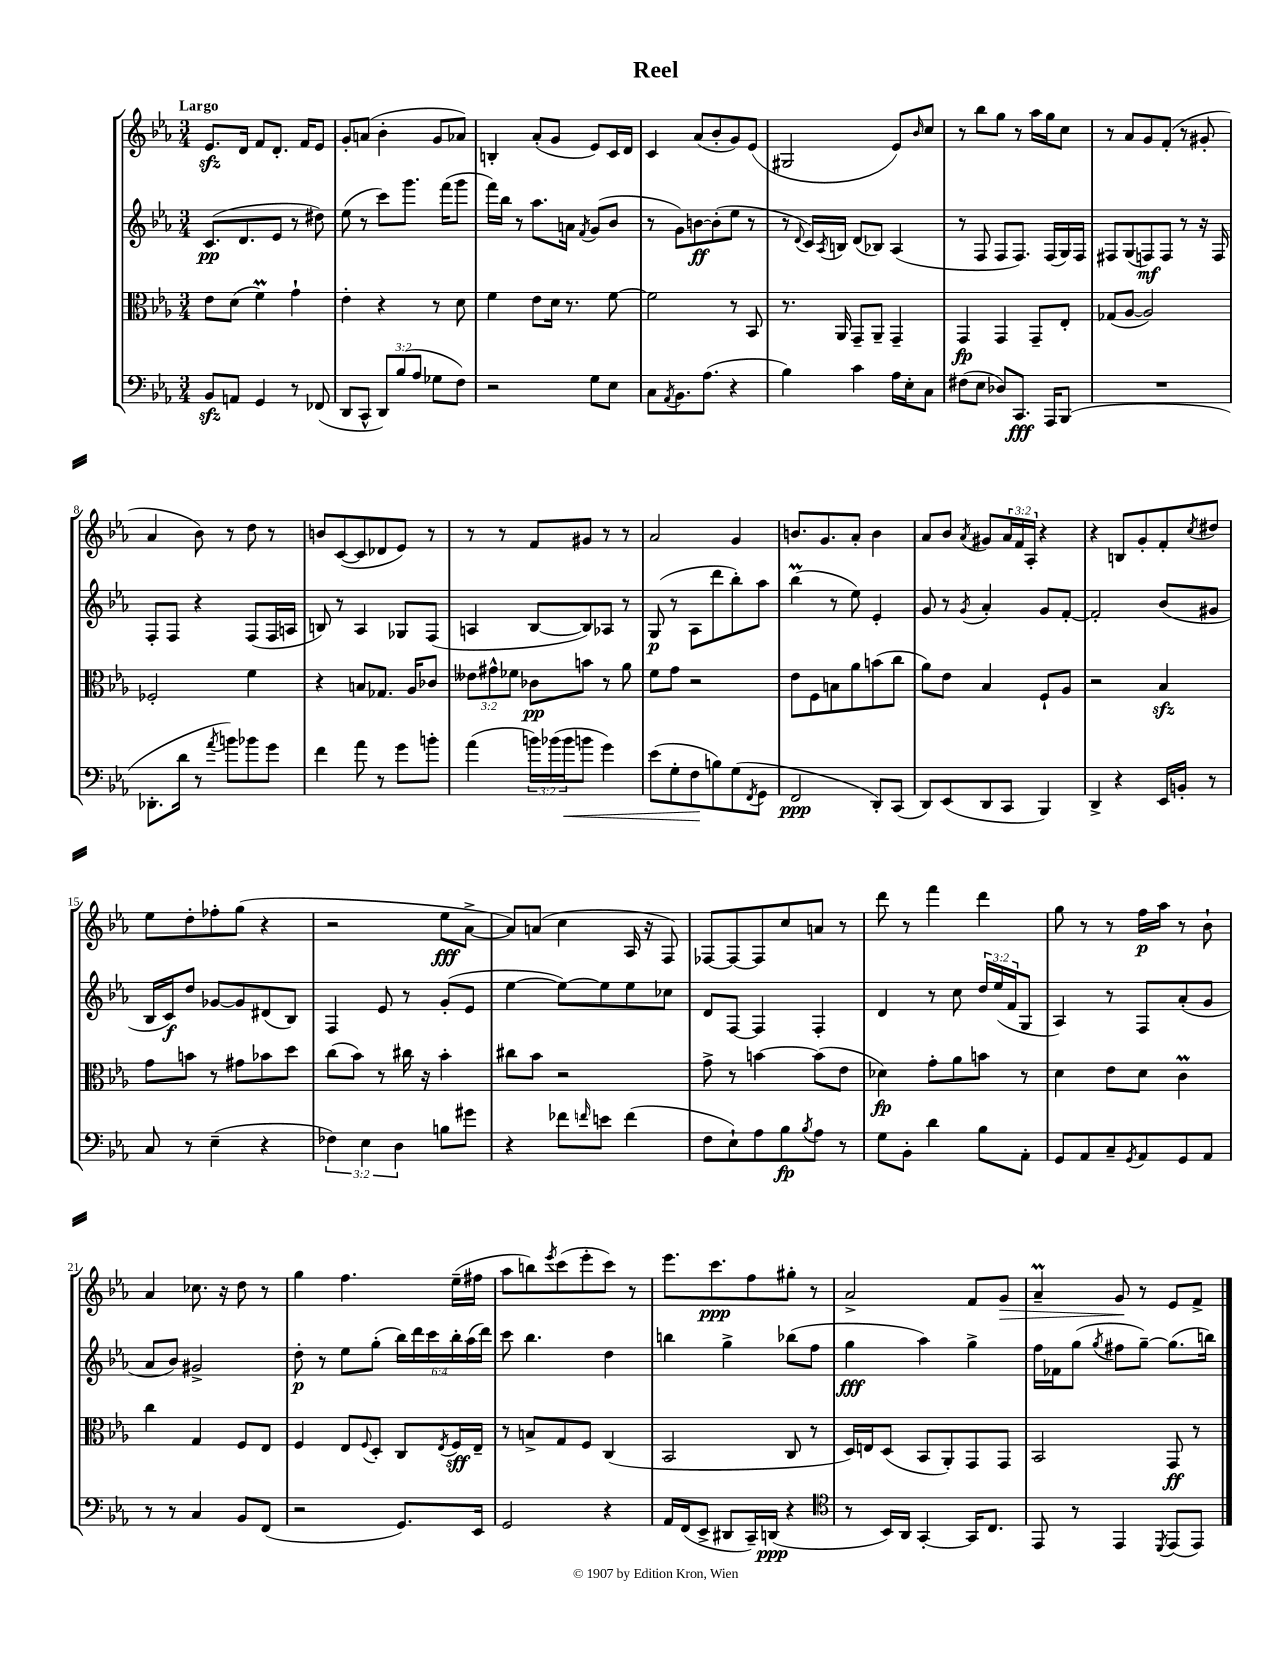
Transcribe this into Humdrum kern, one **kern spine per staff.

**kern	**dynam	**kern	**dynam	**kern	**dynam	**kern	**dynam
*part4	*part4	*part3	*part3	*part2	*part2	*part1	*part1
*staff4	*staff4	*staff3	*staff3	*staff2	*staff2	*staff1	*staff1
*clefF4	*	*clefC3	*	*clefG2	*	*clefG2	*
*k[b-e-a-]	*	*k[b-e-a-]	*	*k[b-e-a-]	*	*k[b-e-a-]	*
*M3/4	*	*M3/4	*	*M3/4	*	*M3/4	*
=1	=1	=1	=1	=1	=1	=1	=1
!	!	!	!	!	!	!LO:TX:a:B:t=Largo	!
8BB-zz/L	.	8e-\L	.	(8.c/L	pp	8.e-zz/L	.
8AAn/J	.	(8d\J	.	.	.	.	.
.	.	.	.	8.d/	.	16d/Jk	.
4GG/	.	4fM\)	.	.	.	8f/L	.
.	.	.	.	8e-/J	.	8.d'/J	.
8r	.	4g`\	.	8r	.	.	.
.	.	.	.	.	.	16f/KL	.
(8FF-X/	.	.	.	8dd#X\)	.	8e-/J	.
=2	=2	=2	=2	=2	=2	=2	=2
8DD/L	.	4e-'\	.	(8ee-\	.	8g'/L	.
8CC^^/J	.	.	.	8r	.	(8an/J	.
12DD/L)	.	4r	.	8ccc\L)	.	4b-'\	.
(12B-/	.	.	.	.	.	.	.
.	.	.	.	8.ggg\J	.	.	.
12A-/J	.	.	.	.	.	.	.
8G-X\L	.	8r	.	.	.	8g/L	.
.	.	.	.	(16fff\KL	.	.	.
8F\J)	.	8d\	.	8ggg\J	.	8a-X/J)	.
=3	=3	=3	=3	=3	=3	=3	=3
2r	.	4f\	.	16fff\LL)	.	4Bn'/	.
.	.	.	.	16bb-\JJ	.	.	.
.	.	.	.	8r	.	.	.
.	.	8e-\L	.	8.aa-\L	.	(8a-'/L	.
.	.	16d\Jk	.	.	.	8g/J	.
.	.	8.r	.	16an\Jk	.	.	.
.	.	.	.	8qf/	.	.	.
8G\L	.	.	.	(8g/L	.	8e-/L)	.
8E-\J	.	[8f\	.	8b-/J	.	16c/L	.
.	.	.	.	.	.	16d/JJ	.
=4	=4	=4	=4	=4	=4	=4	=4
8C\L	.	2f\]	.	8r	.	4c/	.
8qAA-/	.	.	.	.	.	.	.
8.BB-\	.	.	.	8g\L)	.	.	.
.	.	.	.	[8bn\	ff	(8a-/L	.
(8.A-\J	.	.	.	.	.	.	.
.	.	.	.	(8b'\]	.	8b-'/	.
4r	.	8r	.	8ee-\J	.	8g/)	.
.	.	8BB-/	.	8r	.	(8e-/J	.
=5	=5	=5	=5	=5	=5	=5	=5
4B-\)	.	8.r	.	8r	.	2G#X/	.
.	.	.	.	8qqd/	.	.	.
.	.	.	.	16c/LL)	.	.	.
.	.	.	.	8qA-/	.	.	.
.	.	16AA-/	.	16Bn/JJ	.	.	.
4c\	.	8GG~/L	.	(8d/L	.	.	.
.	.	8AA-~/J	.	8B-X/J)	.	.	.
16A-\LL	.	4GG~/	.	(4A-/	.	8e-/L)	.
16E-'\J	.	.	.	.	.	.	.
.	.	.	.	.	.	16qqb-/	.
8C\J	.	.	.	.	.	8cc/J	.
=6	=6	=6	=6	=6	=6	=6	=6
(8F#X\L	.	4GG/	fp	8r	.	8r	.
8E-\J	.	.	.	8F/	.	8bb-\L	.
8D-X/L)	.	4GG/	.	8F/L	.	8gg\J	.
8.CC/J	fff	.	.	8.F/J)	.	8r	.
.	.	8GG~/L	.	.	.	16aa-\LL	.
16AAA-/KL	.	.	.	(16F/LL	.	16gg\J	.
(8BBB-/J	.	8E-'/J	.	16G/)	.	8cc\J	.
.	.	.	.	16F/JJ	.	.	.
=7	=7	=7	=7	=7	=7	=7	=7
2.r	.	(8G-X/L	.	8F#X/L	.	8r	.
.	.	[8A-/J	.	(8G/	.	8a-/L	.
.	.	2A-/])	.	8Fn/)	mf	8g/	.
.	.	.	.	8F/J	.	(8f'/J	.
.	.	.	.	8r	.	8r	.
.	.	.	.	16r	.	8g#X'/	.
.	.	.	.	16F/	.	.	.
!!LO:LB:g=z
=8	=8	=8	=8	=8	=8	=8	=8
8.DD-X'\L	.	2F-X'/	.	8F'/L	.	4a-/	.
.	.	.	.	8F/J	.	.	.
16d\Jk	.	.	.	.	.	.	.
8r	.	.	.	4r	.	8b-\)	.
8qa-/	.	.	.	.	.	.	.
8bn\L)	.	.	.	.	.	8r	.
8b-X\	.	4f\	.	(8F/L	.	8dd\	.
8g\J	.	.	.	16F/L	.	8r	.
.	.	.	.	16An/JJ	.	.	.
=9	=9	=9	=9	=9	=9	=9	=9
4f\	.	4r	.	8Bn/)	.	8bn/L	.
.	.	.	.	8r	.	([8c/	.
8a-\	.	8Bn/L	.	4A-/	.	8c/]	.
8r	.	8.G-X/J	.	.	.	8d-X/	.
8g\L	.	.	.	8G-X/L	.	8e-/J)	.
.	.	16A-/KL	.	.	.	.	.
8bn'\J	.	8c-X/J	.	(8F/J	.	8r	.
=10	=10	=10	=10	=10	=10	=10	=10
(4a-\	.	12e--X\L	.	4An/	.	8r	.
.	.	12g#X^^\	.	.	.	.	.
.	.	.	.	.	.	8r	.
.	.	12f-X\J	.	.	.	.	.
24bn\LL)	.	8c-X\L	pp	[8B-/L	.	8f/L	.
(24b-X\	.	.	.	.	.	.	.
!	!LO:HP:b	!	!	!	!	!	!
24b-\J	<	.	.	.	.	.	.
8bn\J	.	8bn\J	.	8B-/])	.	8g#X/J	.
4g\)	.	8r	.	8A-X/J	.	8r	.
.	.	8a-\	.	8r	.	8r	.
=11	=11	=11	=11	=11	=11	=11	=11
(8e-\L	.	8f\L	.	(8G/	p	2a-/	.
8G'\	.	8g\J	.	8r	.	.	.
8F\	.	2r	.	8A-\L	.	.	.
8Bn\)	[	.	.	8ddd\	.	.	.
(8G\	.	.	.	8bb-'\)	.	4g/	.
8qFF/	.	.	.	.	.	.	.
8GG\J	.	.	.	8aa-\J	.	.	.
=12	=12	=12	=12	=12	=12	=12	=12
2FF/	ppp	8e-\L	.	(4bb-M\	.	8.bn/L	.
.	.	8F\	.	.	.	.	.
.	.	.	.	.	.	8.g/	.
.	.	8Bn\	.	8r	.	.	.
.	.	8a-\	.	8ee-\)	.	8a-'/J	.
8DD'/L)	.	(8bn\	.	4e-'/	.	4b\	.
(8CC/J	.	8cc\J	.	.	.	.	.
=13	=13	=13	=13	=13	=13	=13	=13
8DD/L)	.	8a-\L)	.	8g/	.	8a-/L	.
(8EE-/	.	8e-\J	.	8r	.	8b-/J	.
.	.	.	.	8qg/	.	8qa-/	.
8DD/	.	4B-/	.	4a-'/	.	8g#X/L	.
8CC/J	.	.	.	.	.	24a-/L	.
.	.	.	.	.	.	24f/	.
.	.	.	.	.	.	24A-'/JJ	.
4BBB-/)	.	8F`/L	.	8g/L	.	4r	.
.	.	8A-/J	.	[8f'/J	.	.	.
=14	=14	=14	=14	=14	=14	=14	=14
4DD^/	.	2r	.	2f'/]	.	4r	.
4r	.	.	.	.	.	8Bn/L	.
.	.	.	.	.	.	8g'/	.
16EE-/LL	.	4B-zz/	.	(8b-/L	.	8f'/	.
16BBn'/JJ	.	.	.	.	.	.	.
.	.	.	.	.	.	8qcc/	.
8r	.	.	.	8g#X/J	.	8dd#X/J	.
!!LO:LB:g=z
=15	=15	=15	=15	=15	=15	=15	=15
8C/	.	8g\L	.	16B-/LL	.	8ee-\L	.
.	.	.	.	16c/J)	f	.	.
8r	.	8bn\J	.	8dd/J	.	8dd'\	.
(4E-~\	.	8r	.	[8g-X/L	.	8ff-X'\	.
.	.	8g#X\L	.	8g-/]	.	(8gg\J	.
4r	.	8b-X\	.	(8d#X/	.	4r	.
.	.	8dd\J	.	8B-/J)	.	.	.
=16	=16	=16	=16	=16	=16	=16	=16
6F-X\)	.	(8cc\L	.	4F/	.	2r	.
.	.	8b-\J)	.	.	.	.	.
6E-\	.	.	.	.	.	.	.
.	.	8r	.	8e-/	.	.	.
6D\	.	.	.	.	.	.	.
.	.	16cc#X\	.	8r	.	.	.
.	.	16r	.	.	.	.	.
8Bn\L	.	4b-'\	.	(8g'/L	.	8ee-\L	fff
8g#X\J	.	.	.	8e-/J	.	[8a-^\J	.
=17	=17	=17	=17	=17	=17	=17	=17
4r	.	8cc#X\L	.	[4ee-\	.	8a-/L])	.
.	.	8b-\J	.	.	.	(8an/J	.
8f-X\L	.	2r	.	8ee-\L_)	.	4cc\	.
16qqfn/	.	.	.	.	.	.	.
8en\J	.	.	.	8ee-\]	.	.	.
(4f\	.	.	.	8ee-\	.	16A-/	.
.	.	.	.	.	.	16r	.
.	.	.	.	8cc-X\J	.	8F/)	.
=18	=18	=18	=18	=18	=18	=18	=18
8F\L	.	8g^\	.	8d/L	.	[8F-X/L	.
8E-`\)	.	8r	.	[8F/J	.	8F-/_	.
8A-\	.	[4bn\	.	4F/]	.	8F-/]	.
8B-\	fp	.	.	.	.	8cc/	.
8qB-/	.	.	.	.	.	.	.
8A-\J	.	(8b\L]	.	4F'/	.	8an/J	.
8r	.	8e-\J	.	.	.	8r	.
=19	=19	=19	=19	=19	=19	=19	=19
8G\L	.	4d-X\)	fp	4d/	.	8ddd\	.
8BB-'\J	.	.	.	.	.	8r	.
4d\	.	8g'\L	.	8r	.	4fff\	.
.	.	8a-\	.	8cc\	.	.	.
8B-\L	.	8bn\J	.	24dd/LL	.	4ddd\	.
.	.	.	.	(24ee-/	.	.	.
.	.	.	.	24f/J	.	.	.
8AA-'\J	.	8r	.	8G/J	.	.	.
=20	=20	=20	=20	=20	=20	=20	=20
8GG/L	.	4d\	.	4A-/)	.	8gg\	.
8AA-/	.	.	.	.	.	8r	.
8C~/	.	8e-\L	.	8r	.	8r	.
8qGG/	.	.	.	.	.	.	.
8AA-/	.	8d\J	.	8F/L	.	16ff\LL	p
.	.	.	.	.	.	16aa-\JJ	.
8GG/	.	4cM\	.	(8a-'/	.	8r	.
8AA-/J	.	.	.	8g/J	.	8b-`\	.
!!LO:LB:g=z
=21	=21	=21	=21	=21	=21	=21	=21
8r	.	4cc\	.	8a-/L	.	4a-/	.
8r	.	.	.	8b-/J)	.	.	.
4C/	.	4G/	.	2g#X^/	.	8.cc-X\	.
.	.	.	.	.	.	16r	.
8BB-/L	.	8F/L	.	.	.	8dd\	.
(8FF/J	.	8E-/J	.	.	.	8r	.
=22	=22	=22	=22	=22	=22	=22	=22
2r	.	4F/	.	8dd'\	p	4gg\	.
.	.	.	.	8r	.	.	.
.	.	8E-/L	.	8ee-\L	.	4.ff\	.
.	.	8qqF/	.	.	.	.	.
.	.	8D'/J	.	(8gg'\J	.	.	.
8.GG/L)	.	8C/L	.	24bb-\LL)	.	.	.
.	.	.	.	24ddd\	.	.	.
.	.	.	.	24ccc\	.	.	.
.	.	8qE-/	.	.	.	.	.
.	.	16F/L	sff	24bb-'\	.	(16ee-~\LL	.
.	.	.	.	(24aa-\	.	.	.
16EE-/Jk	.	16E-~/JJ	.	.	.	16ff#X\JJ	.
.	.	.	.	24ddd\JJ)	.	.	.
=23	=23	=23	=23	=23	=23	=23	=23
2GG/	.	8r	.	8ccc\	.	8aa-\L	.
.	.	8Bn^/L	.	4.bb-\	.	8bbn\)	.
.	.	.	.	.	.	8qeee-/	.
.	.	8G/	.	.	.	(8ccc\	.
.	.	8F/J	.	.	.	8eee-'\	.
4r	.	(4C/	.	4dd\	.	8ccc\J)	.
.	.	.	.	.	.	8r	.
=24	=24	=24	=24	=24	=24	=24	=24
16AA-/LL	.	2BB-/	.	4bbn\	.	8.eee-\L	.
(16FF/J	.	.	.	.	.	.	.
8EE-^/J	.	.	.	.	.	.	.
.	.	.	.	.	.	8.ccc\	ppp
8DD#X/L	.	.	.	4gg^\	.	.	.
16CC~/L)	.	.	.	.	.	8ff\	.
(16DDn/JJ	ppp	.	.	.	.	.	.
4r	.	8C/	.	(8bb-X\L	.	8gg#X'\J	.
.	.	8r	.	8ff\J	.	8r	.
=25	=25	=25	=25	=25	=25	=25	=25
*clefC4	*	*	*	*	*	*	*
8r	.	16D/LL)	.	4gg\	fff	2a-^/	.
.	.	16En/J	.	.	.	.	.
16BB-/LL)	.	(8D/J	.	.	.	.	.
16AA-/JJ	.	.	.	.	.	.	.
[4GG'/	.	8BB-/L	.	4aa-\)	.	.	.
.	.	8AA-'/)	.	.	.	.	.
16GG/KL]	.	8GG/	.	4gg^\	.	8f/L	.
8.C/J	.	.	.	.	.	.	.
!	!	!	!	!	!	!	!LO:HP:b
.	.	8GG/J	.	.	.	8g/J	>
=26	=26	=26	=26	=26	=26	=26	=26
8EE-/	.	2BB-/	.	16ff\LL	.	4a-M~/	.
.	.	.	.	16f-X\J	.	.	.
8r	.	.	.	(8gg\J	.	.	.
.	.	.	.	8qgg/	.	.	.
4EE-/	.	.	.	8ff#X\L	.	8g/	.
.	.	.	.	[8gg~\J)	.	8r	]
8qDD/	.	.	.	.	.	.	.
(8EE-/L	.	8GG/	ff	(8.gg\L]	.	8e-/L	.
8EE-/J)	.	8r	.	.	.	8f^/J	.
.	.	.	.	16bbn\Jk)	.	.	.
==	==	==	==	==	==	==	==
*-	*-	*-	*-	*-	*-	*-	*-
